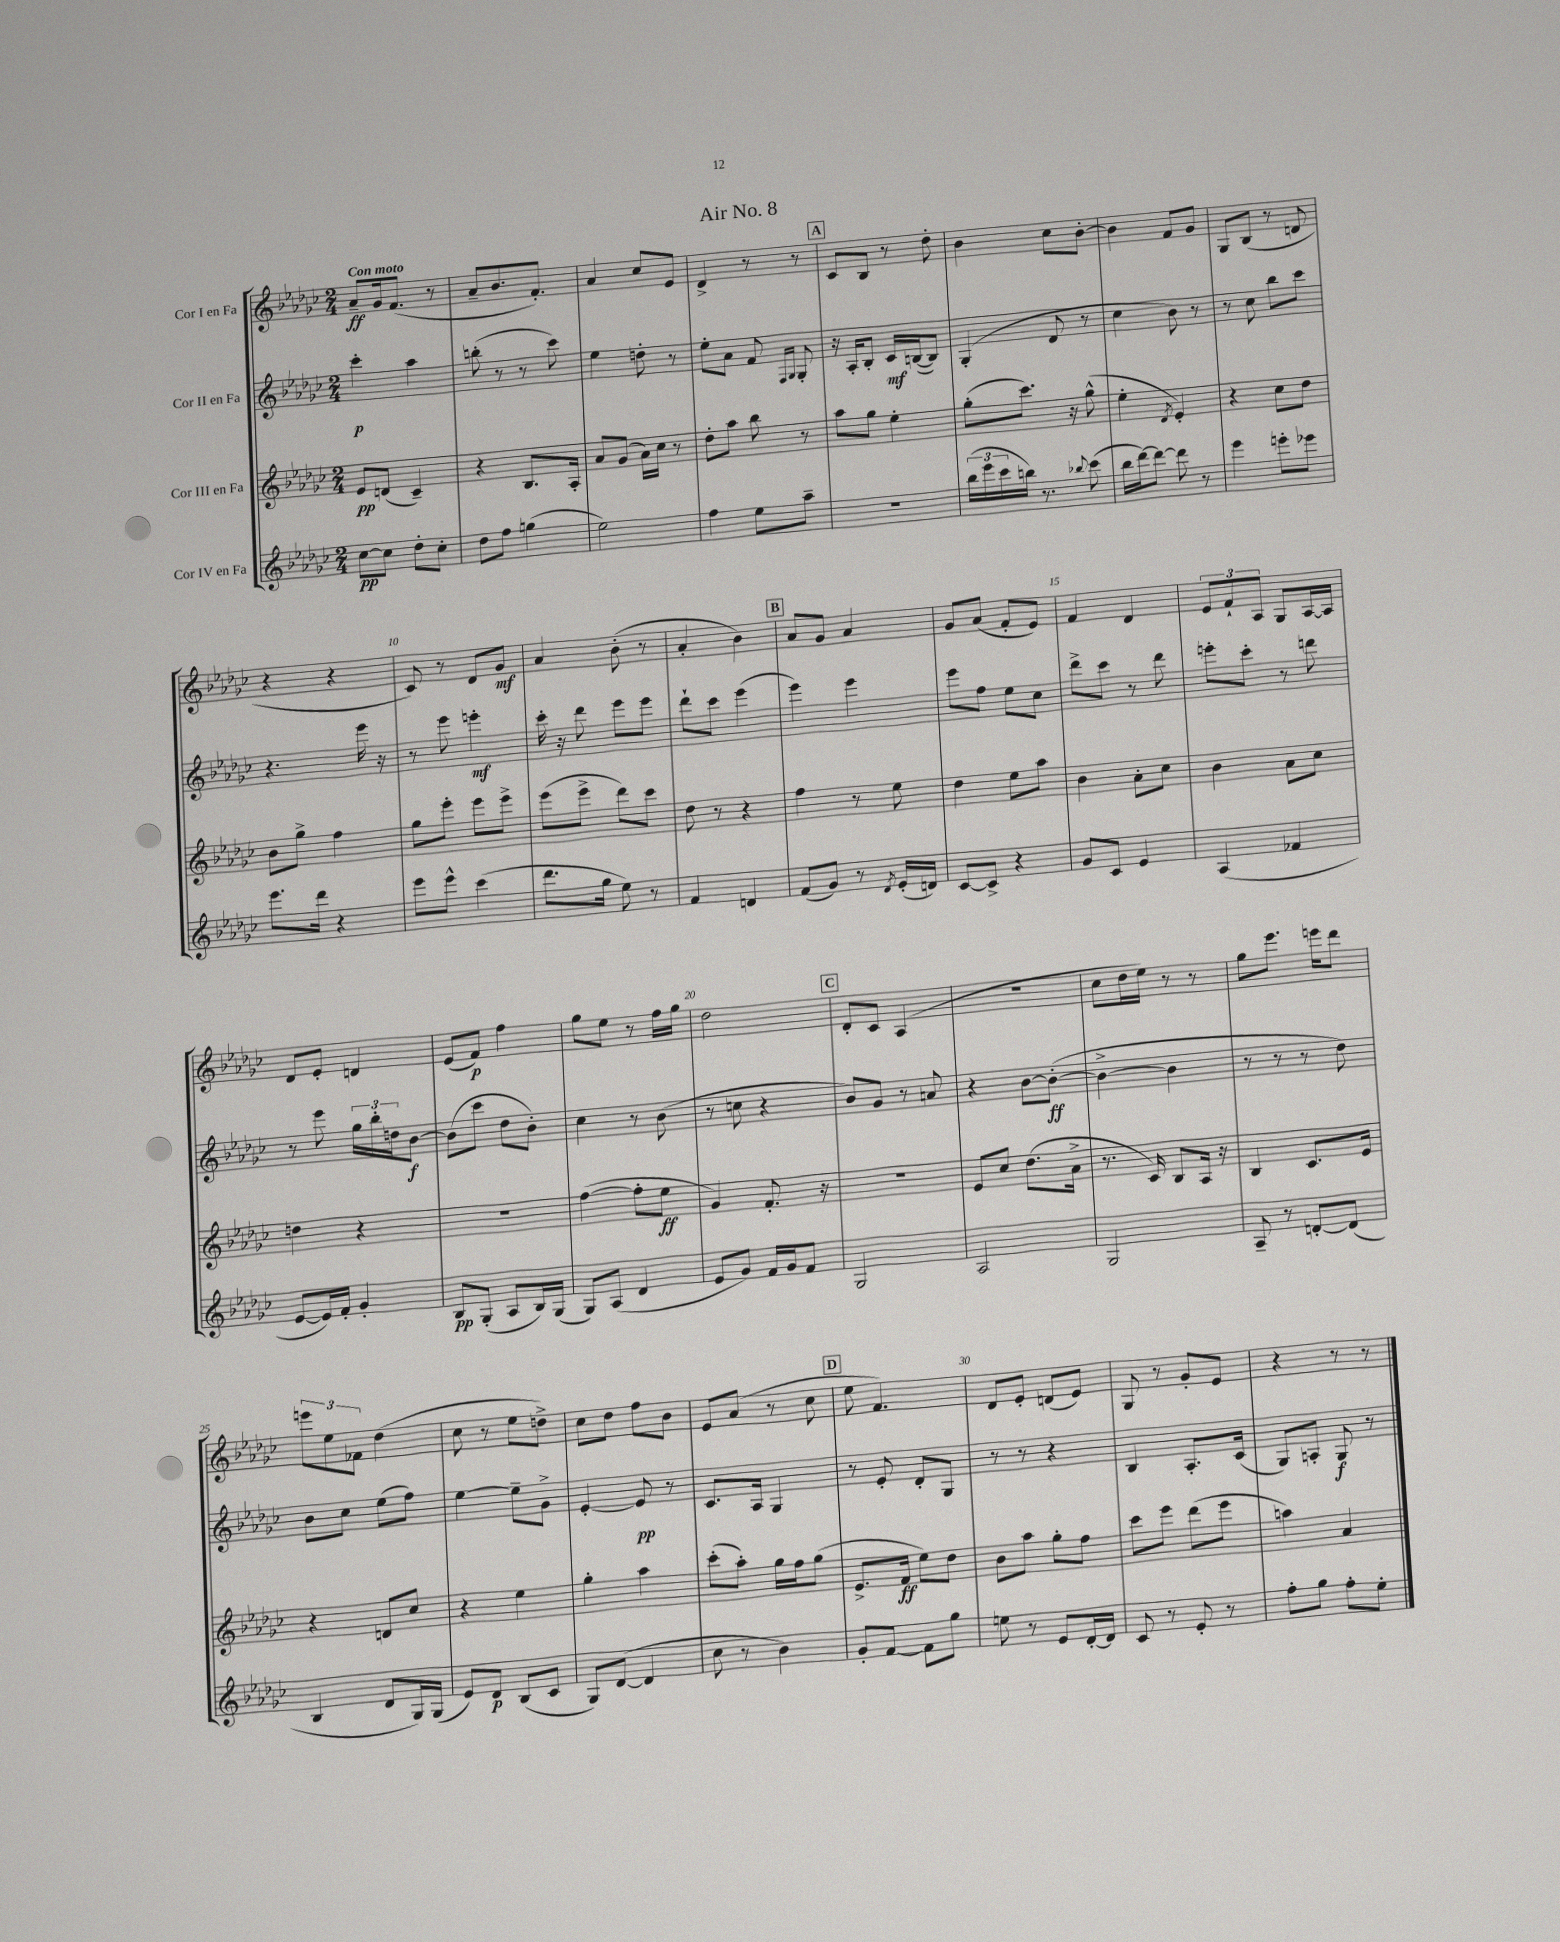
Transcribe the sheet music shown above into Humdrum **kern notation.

**kern	**dynam	**kern	**dynam	**kern	**dynam	**kern	**dynam
*part4	*part4	*part3	*part3	*part2	*part2	*part1	*part1
*staff4	*staff4	*staff3	*staff3	*staff2	*staff2	*staff1	*staff1
*I"Cor IV en Fa	*	*I"Cor III en Fa	*	*I"Cor II en Fa	*	*I"Cor I en Fa	*
*clefG2	*	*clefG2	*	*clefG2	*	*clefG2	*
*k[b-e-a-d-g-c-]	*	*k[b-e-a-d-g-c-]	*	*k[b-e-a-d-g-c-]	*	*k[b-e-a-d-g-c-]	*
*M2/4	*	*M2/4	*	*M2/4	*	*M2/4	*
=1	=1	=1	=1	=1	=1	=1	=1
!	!	!	!	!	!	!LO:TX:a:B:t=Con moto	!
[8cc-\L	pp	8e-/L	pp	4ccc-'\	p	8a-~/L	ff
8cc-\J]	.	(8dn/J	.	.	.	16g-/k	.
.	.	.	.	.	.	(8.f/J	.
8dd-'\L	.	4c-~/)	.	4aa-\	.	.	.
8cc-'\J	.	.	.	.	.	8r	.
=2	=2	=2	=2	=2	=2	=2	=2
8dd-\L	.	4r	.	(8bbn'\	.	8a-~/L	.
8ff\J	.	.	.	8r	.	8.b-/	.
(4ggn\	.	8.B-/L	.	8r	.	.	.
.	.	.	.	.	.	8.f'/J)	.
.	.	.	.	8ccc-\)	.	.	.
.	.	16A-'/Jk	.	.	.	.	.
=3	=3	=3	=3	=3	=3	=3	=3
2ee-\)	.	8a-/L	.	4ee-\	.	4a-/	.
.	.	(8g-/J	.	.	.	.	.
.	.	16a-\LL)	.	8ddn'\	.	8cc-/L	.
.	.	16cc-\JJ	.	.	.	.	.
.	.	8r	.	8r	.	8e-/J	.
=4	=4	=4	=4	=4	=4	=4	=4
4ff\	.	8dd-'\L	.	8ee-'\L	.	4d-^/	.
.	.	8aa-\J	.	8a-\J	.	.	.
8ee-\L	.	8bb-\	.	8f/	.	8r	.
.	.	.	.	16qqF/LL	.	.	.
.	.	.	.	16qqG-/JJ	.	.	.
8aa-~\J	.	8r	.	8G-'/	.	8r	.
!!LO:REH:place=s1:t=A
=5	=5	=5	=5	=5	=5	=5	=5
2r	.	8aa-\L	.	16r	.	8c-/L	.
.	.	.	.	16A-'/KL	.	.	.
.	.	8gg-\J	.	8B-'/J	.	8B-/J	.
.	.	4ee-'\	.	16c-/LL	mf	8r	.
.	.	.	.	([16Bn/J	.	.	.
.	.	.	.	8B/J])	.	8dd-'\	.
=6	=6	=6	=6	=6	=6	=6	=6
(24bb-\LL	.	(8gg-'\L	.	(4G-'/	.	4b-\	.
24eee-\	.	.	.	.	.	.	.
24ccc-\	.	.	.	.	.	.	.
16bbn\JJ)	.	8.ccc-\J)	.	.	.	.	.
8.r	.	.	.	.	.	.	.
.	.	.	.	8d-/	.	8cc-\L	.
.	.	16r	.	.	.	.	.
8qqbb-X/	.	.	.	.	.	.	.
(8ccc-\	.	(8gg-^^\	.	8r	.	[8b-'\J	.
=7	=7	=7	=7	=7	=7	=7	=7
16bb-\LL	.	4ee-'\	.	4cc-\	.	4b-\]	.
[16ddd-\J)	.	.	.	.	.	.	.
8ddd-\J_	.	.	.	.	.	.	.
.	.	8qd-/	.	.	.	.	.
8ddd-\]	.	4e-'/)	.	8b-\)	.	8f/L	.
8r	.	.	.	8r	.	8g-/J	.
=8	=8	=8	=8	=8	=8	=8	=8
4eee-\	.	4r	.	8r	.	8G-/L	.
.	.	.	.	8cc-\	.	(8B-/J	.
8eeen'\L	.	8cc-\L	.	8bb-\L	.	8r	.
8eee-X\J	.	8dd-\J	.	8ccc-\J	.	8dn/	.
!!LO:LB:g=z
=9	=9	=9	=9	=9	=9	=9	=9
8.eee-\L	.	8b-\L	.	4.r	.	4r	.
.	.	8gg-^\J	.	.	.	.	.
16ddd-\Jk	.	.	.	.	.	.	.
4r	.	4ff\	.	.	.	4r	.
.	.	.	.	16eee-\	.	.	.
.	.	.	.	16r	.	.	.
=10	=10	=10	=10	=10	=10	=10	=10
8eee-\L	.	8gg-\L	.	8r	.	8c-/)	.
8eee-^^\J	.	8eee-'\J	.	8eee-\	.	8r	.
(4ccc-\	.	8eee-\L	.	4eeen'\	mf	8d-/L	.
.	.	8eee-^\J	.	.	.	8g-/J	mf
=11	=11	=11	=11	=11	=11	=11	=11
8.ddd-\L	.	(8eee-\L	.	16ccc-'\	.	4a-/	.
.	.	.	.	16r	.	.	.
.	.	8eee-^\J	.	8ddd-\	.	.	.
16gg-\Jk	.	.	.	.	.	.	.
8ee-\)	.	8ddd-\L)	.	8eee-\L	.	(8b-'\	.
8r	.	8ccc-\J	.	8eee-\J	.	8r	.
=12	=12	=12	=12	=12	=12	=12	=12
4f/	.	8dd-\	.	8ddd-`\L	.	4a-'/	.
.	.	8r	.	8ccc-\J	.	.	.
4dn/	.	4r	.	(4eee-\	.	4b-\)	.
!!LO:REH:place=s1:t=B
=13	=13	=13	=13	=13	=13	=13	=13
(8f/L	.	4ff\	.	4eee-\)	.	8a-/L	.
8g-/J)	.	.	.	.	.	8g-/J	.
8r	.	8r	.	4eee-\	.	4a-/	.
8qd-/	.	.	.	.	.	.	.
(16e-'/LL	.	8ee-\	.	.	.	.	.
16dn/JJ)	.	.	.	.	.	.	.
=14	=14	=14	=14	=14	=14	=14	=14
[8c-/L	.	4dd-\	.	8eee-\L	.	8g-/L	.
8c-^/J]	.	.	.	8ff\J	.	(8a-/J	.
4r	.	8ee-\L	.	8ee-\L	.	8f'/L	.
.	.	8aa-\J	.	8cc-\J	.	8e-/J)	.
=15	=15	=15	=15	=15	=15	=15	=15
8g-/L	.	4b-\	.	8ddd-^\L	.	4f/	.
8c-/J	.	.	.	8ccc-\J	.	.	.
4e-/	.	8a-'\L	.	8r	.	4d-/	.
.	.	8cc-\J	.	8ddd-\	.	.	.
=16	=16	=16	=16	=16	=16	=16	=16
(4A-/	.	4b-\	.	8eeen'\L	.	12e-/L	.
.	.	.	.	.	.	12f`/	.
.	.	.	.	8ccc-'\J	.	.	.
.	.	.	.	.	.	12A-/J	.
4f-X/	.	8a-\L	.	8r	.	8G-/L	.
.	.	8cc-\J	.	8dddn\	.	[16A-/L	.
.	.	.	.	.	.	16A-/JJ]	.
!!LO:LB:g=z
=17	=17	=17	=17	=17	=17	=17	=17
[8e-/L	.	4ddn\	.	8r	.	8d-/L	.
16e-/L])	.	.	.	8eee-\	.	8e-'/J	.
16f'/JJ	.	.	.	.	.	.	.
4g-'/	.	4r	.	24gg-\LL	.	4dn/	.
.	.	.	.	24bb-'\	.	.	.
.	.	.	.	24ddn\J	.	.	.
.	.	.	.	[8b-\J	f	.	.
=18	=18	=18	=18	=18	=18	=18	=18
8B-/L	pp	2r	.	(8b-\L]	.	(8e-/L	.
(8G-'/J	.	.	.	8ccc-\J	.	8f/J)	p
8A-/L	.	.	.	8dd-\L	.	4ff\	.
16B-/L)	.	.	.	8b-'\J)	.	.	.
(16G-/JJ	.	.	.	.	.	.	.
=19	=19	=19	=19	=19	=19	=19	=19
8G-/L)	.	([4ff\	.	4cc-\	.	8gg-\L	.
(8A-/J	.	.	.	.	.	8ee-\J	.
4d-/	.	8ff'\L]	.	8r	.	8r	.
.	.	8ee-\J	ff	(8b-\	.	16ff\LL	.
.	.	.	.	.	.	16gg-\JJ	.
=20	=20	=20	=20	=20	=20	=20	=20
8e-/L	.	4g-/)	.	8r	.	2dd-\	.
8g-/J)	.	.	.	8ccn\	.	.	.
16f/LL	.	8.f'/	.	4r	.	.	.
16g-/J	.	.	.	.	.	.	.
8f/J	.	.	.	.	.	.	.
.	.	16r	.	.	.	.	.
!!LO:REH:place=s1:t=C
=21	=21	=21	=21	=21	=21	=21	=21
2G-/	.	2r	.	8b-/L)	.	8d-'/L	.
.	.	.	.	8g-/J	.	8c-/J	.
.	.	.	.	8r	.	(4A-/	.
.	.	.	.	8an/	.	.	.
=22	=22	=22	=22	=22	=22	=22	=22
2A-/	.	8e-/L	.	4r	.	2r	.
.	.	8cc-/J	.	.	.	.	.
.	.	(8.dd-\L	.	[8b-\L	.	.	.
.	.	.	.	(8b-'\J_	ff	.	.
.	.	16a-^\Jk	.	.	.	.	.
=23	=23	=23	=23	=23	=23	=23	=23
2G-/	.	8.r	.	4b-^\_	.	8cc-\L	.
.	.	.	.	.	.	16dd-\L	.
.	.	16c-/)	.	.	.	16ee-\JJ)	.
.	.	8B-/L	.	4b-\]	.	8r	.
.	.	16A-/Jk	.	.	.	8r	.
.	.	16r	.	.	.	.	.
=24	=24	=24	=24	=24	=24	=24	=24
8A-~/	.	4B-/	.	8r	.	8gg-\L	.
8r	.	.	.	8r	.	8.eee-\J	.
[8dn'/L	.	8.c-/L	.	8r	.	.	.
.	.	.	.	.	.	16eeen\KL	.
(8d/J]	.	.	.	8dd-\)	.	8ddd-\J	.
.	.	16e-/Jk	.	.	.	.	.
!!LO:LB:g=z
=25	=25	=25	=25	=25	=25	=25	=25
4B-/	.	4r	.	8b-\L	.	12eeen\L	.
.	.	.	.	.	.	12ee-\	.
.	.	.	.	8cc-\J	.	.	.
.	.	.	.	.	.	12f-X\J	.
8d-/L	.	8dn/L	.	(8ee-\L	.	(4dd-\	.
16G-/L)	.	8cc-/J	.	8ff\J)	.	.	.
(16G-/JJ	.	.	.	.	.	.	.
=26	=26	=26	=26	=26	=26	=26	=26
8e-/L)	.	4r	.	[4ee-\	.	8cc-\	.
8d-/J	p	.	.	.	.	8r	.
(8B-/L	.	4ee-\	.	8ee-~\L]	.	8ee-\L	.
8c-/J	.	.	.	8g-^\J	.	8ddn^\J)	.
=27	=27	=27	=27	=27	=27	=27	=27
8G-/L)	.	4gg-'\	.	[4e-'/	.	8cc-\L	.
([8d-/J	.	.	.	.	.	8dd-\J	.
4d-/]	.	4aa-\	.	8e-/]	pp	8ff\L	.
.	.	.	.	8r	.	8b-\J	.
=28	=28	=28	=28	=28	=28	=28	=28
8cc-\	.	(8ccc-'\L	.	8.c-/L	.	8e-/L	.
8r	.	8aa-'\J)	.	.	.	(8a-/J	.
.	.	.	.	16A-/Jk	.	.	.
4b-\)	.	16gg-\LL	.	4G-/	.	8r	.
.	.	16ff\J	.	.	.	.	.
.	.	(8gg-\J	.	.	.	8cc-\	.
!!LO:REH:place=s1:t=D
=29	=29	=29	=29	=29	=29	=29	=29
8g-'/L	.	8.e-^/L	.	8r	.	8ee-\	.
[8f/J	.	.	.	8e-'/	.	4.f/)	.
.	.	16f/Jk	ff	.	.	.	.
8f\L]	.	8ee-\L)	.	8d-'/L	.	.	.
8gg-\J	.	8dd-\J	.	8G-/J	.	.	.
=30	=30	=30	=30	=30	=30	=30	=30
8een\	.	8b-\L	.	8r	.	8d-/L	.
8r	.	8aa-\J	.	8r	.	8e-'/J	.
8e-/L	.	8gg-'\L	.	4r	.	(8dn/L	.
[16d-'/L	.	8ff\J	.	.	.	8e-/J)	.
16d-/JJ]	.	.	.	.	.	.	.
=31	=31	=31	=31	=31	=31	=31	=31
8c-/	.	8ccc-\L	.	4B-/	.	8G-/	.
8r	.	8eee-\J	.	.	.	8r	.
8e-'/	.	(8ddd-\L	.	8.A-'/L	.	8g-'/L	.
8r	.	8eee-\J	.	.	.	8e-/J	.
.	.	.	.	(16c-/Jk	.	.	.
=32	=32	=32	=32	=32	=32	=32	=32
8ff'\L	.	4aan\)	.	8G-/L)	.	4r	.
8gg-\J	.	.	.	8An'/J	.	.	.
8ff'\L	.	4a-/	.	8G-/	f	8r	.
8ee-'\J	.	.	.	8r	.	8r	.
==	==	==	==	==	==	==	==
*-	*-	*-	*-	*-	*-	*-	*-
